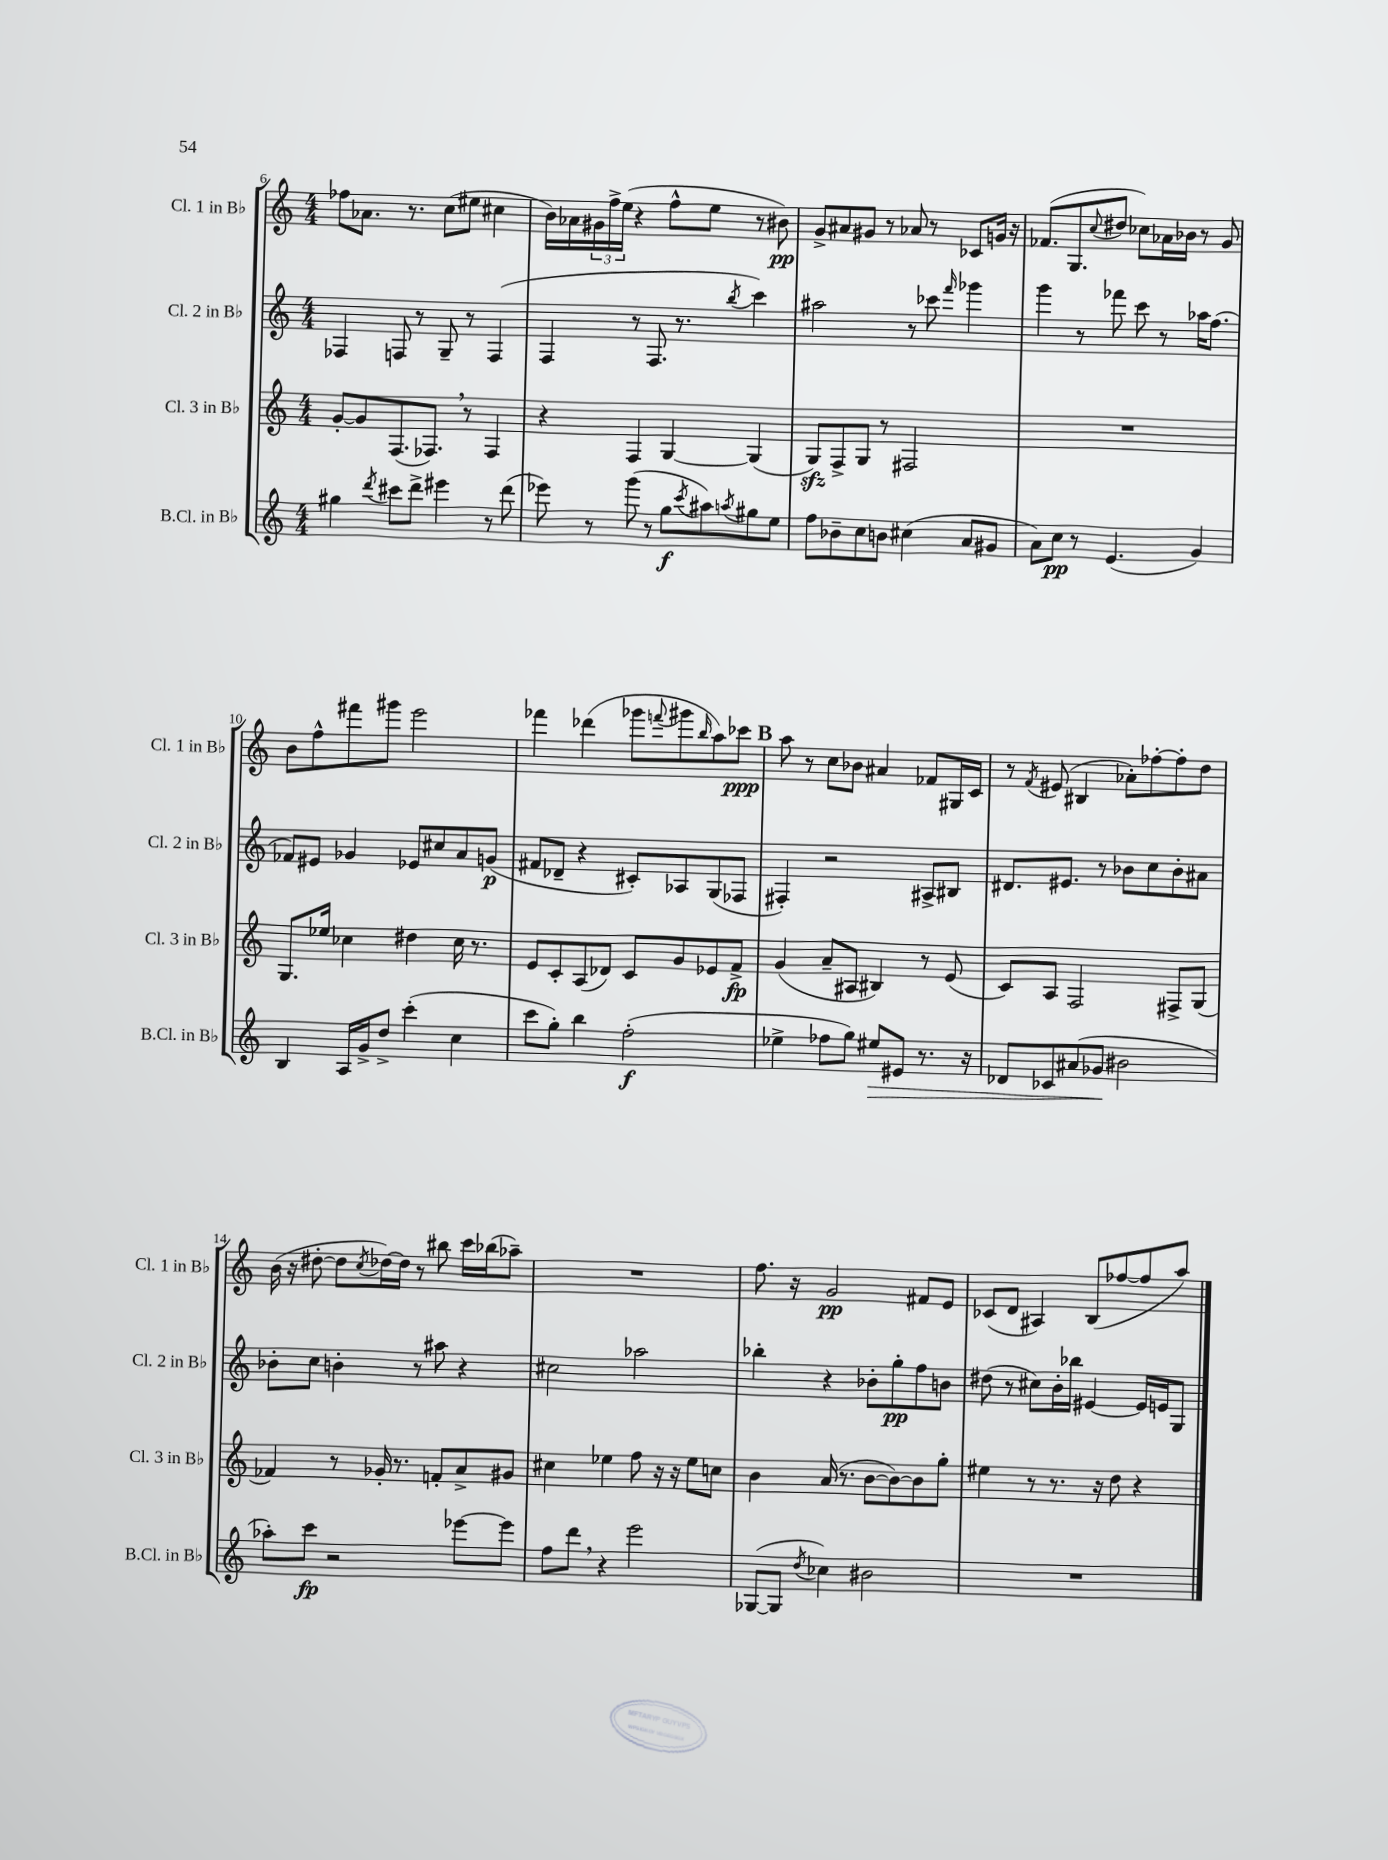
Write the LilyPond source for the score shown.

<<
\new StaffGroup <<
\new Staff = "s0" \with { instrumentName = "Cl. 1 in Bb" shortInstrumentName = "Cl. 1 in Bb" } {
    \clef treble \key c \major \numericTimeSignature \time 4/4
    fes''8 aes'8. r8. c''8( eis''8 cis''4 |
    b'16) aes'16 \tuplet 3/2 { gis'16 f''16-> e''16( } r4 f''8-^ e''8 r8 bis'8\pp) |
    g'8-> ais'8 gis'8 r8 aes'8 r8 ces'8 g'16 r16 |
    fes'8.( g8. \appoggiatura { c''8 } dis''8 ces''8) aes'16 bes'16 r8 g'8 |
    b'8 f''8-^ fis'''8 gis'''8 e'''2 |
    fes'''4 des'''4( ges'''8 \appoggiatura { f'''8 } gis'''8 \grace { b''16 } a''8) ces'''8\ppp |
    \mark \markup { \bold "B" } a''8 r8 c''8 bes'8 ais'4 fes'8 gis16 c'16 |
    r8 \acciaccatura { f'8 } eis'8( bis4 aes'8-.) fes''8~-. fes''8-. d''8 |
    b'16( r16 dis''8~-. dis''8 \acciaccatura { c''8 } des''16~) des''16 r8 bis''8 c'''16 bes''16( aes''8--) |
    R1 |
    f''8. r16 g'2\pp fis'8 e'8 |
    ces'8( d'8 ais4) b8( fes''8~ fes''8 a''8) \bar "|." |
}
\new Staff = "s1" \with { instrumentName = "Cl. 2 in Bb" shortInstrumentName = "Cl. 2 in Bb" } {
    \clef treble \key c \major \numericTimeSignature \time 4/4
    fes4 f8 r8 g8-- r8 f4( |
    f4 r8 f8. r8. \acciaccatura { b''8 } c'''4) |
    ais''2 r8 ces'''8 \grace { f'''16 } ges'''4 |
    g'''4 r8 fes'''8 c'''8 r8 aes''16 f''8.( |
    fes'8) eis'8 ges'4 ees'8 cis''8 a'8 g'8\p( |
    fis'8 des'8-- r4 cis'8-.) aes8 g8( fes8 |
    \mark \markup { \bold "B" } fis4-.) r2 ais8-> bis8 |
    dis'8. eis'8. r8 bes'8 c''8 bes'8-. ais'8 |
    bes'8-. c''8 b'4-. r8 ais''8 r4 |
    cis''2 aes''2 |
    bes''4-. r4 bes'8-. g''8-.\pp f''8 b'8 |
    dis''8( r8 cis''8) b'16-. bes''16 eis'4~ eis'16 e'16 g8 \bar "|." |
}
\new Staff = "s2" \with { instrumentName = "Cl. 3 in Bb" shortInstrumentName = "Cl. 3 in Bb" } {
    \clef treble \key c \major \numericTimeSignature \time 4/4
    g'8~-. g'8 f8.( fes8.) \breathe r8 fes4 |
    r4 f4 g4~ g4( |
    g8\sfz) f8-> g8 r8 fis2 |
    R1 |
    g8. ees''16 ces''4 dis''4 ces''16 r8. |
    e'8 c'8-. a8( des'8) c'8 g'8 ees'8 f'8->\fp |
    \mark \markup { \bold "B" } g'4( a'8-- ais8 bis4) r8 e'8( |
    c'8) a8 f2 fis8-> g8( |
    fes'4) r8 ges'16-. r8. f'8-. a'8-> gis'8 |
    cis''4 ees''4 f''8 r16 r16 ees''8 c''8 |
    b'4 a'16( r8. b'8~ b'8~) b'8 g''8-. |
    eis''4 r8 r8. r16 d''8 r4 \bar "|." |
}
\new Staff = "s3" \with { instrumentName = "B.Cl. in Bb" shortInstrumentName = "B.Cl. in Bb" } {
    \clef treble \key c \major \numericTimeSignature \time 4/4
    gis''4 \acciaccatura { d'''8 } cis'''8 d'''8-> eis'''4 r8 d'''8( |
    ees'''8) r8 g'''8( r8 g''8\f \acciaccatura { c'''8 } ais''8) \acciaccatura { a''8 } gis''8 e''8 |
    f''8 bes'8-- c''8 b'8 cis''4( a'8 gis'8 |
    a'8) c''8\pp r8 e'4.( g'4) |
    b4 a16 g'16-> d''8-> c'''4-.( c''4 |
    c'''8 g''8-.) b''4 f''2-.\f( |
    \mark \markup { \bold "B" } ees''4-> fes''8 g''8) eis''8\> eis'8 r8. r16 |
    des'8 ces'8 ais'8( ges'8\! bis'2 |
    aes''8-.) c'''8\fp r2 ees'''8~ ees'''8 |
    f''8 d'''8 \breathe r4 e'''2 |
    ges8~( ges8 \acciaccatura { d''8 } ces''4) bis'2 |
    R1 \bar "|." |
}
>>
>>
\layout { \context { \Score currentBarNumber = #6 } }
